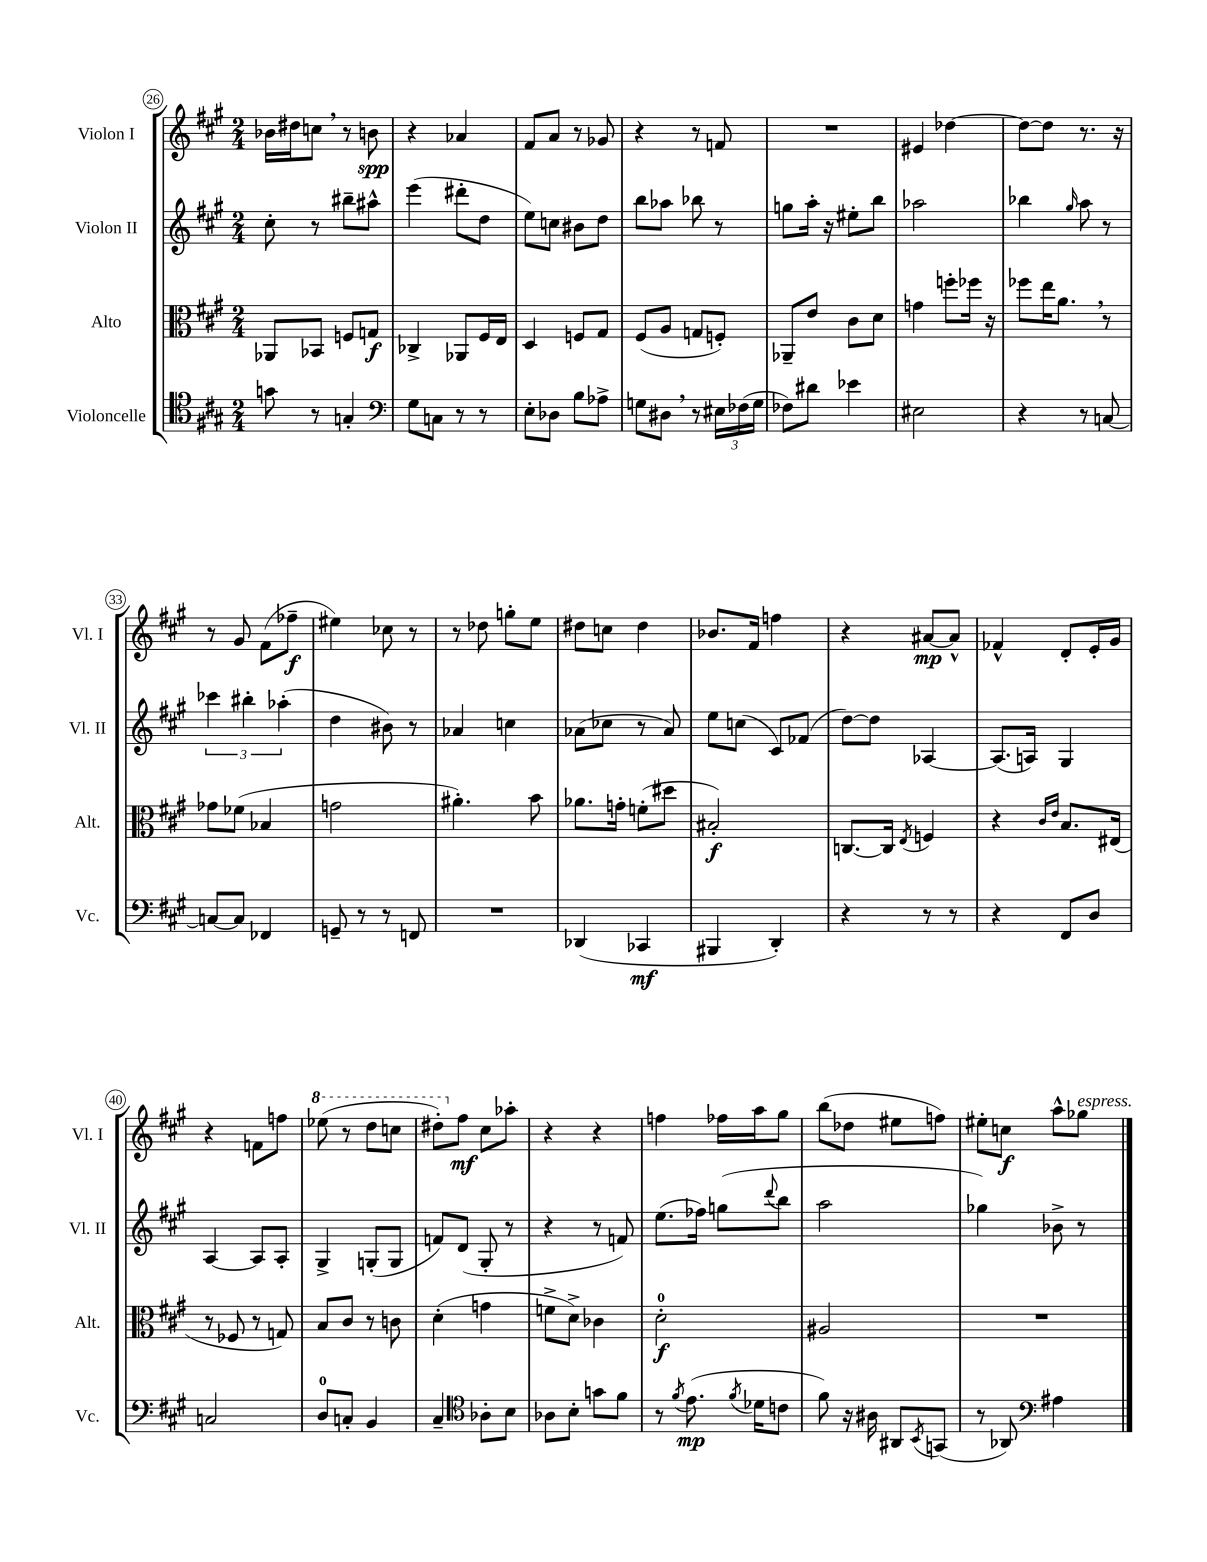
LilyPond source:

<<
\new StaffGroup <<
\new Staff = "s0" \with { instrumentName = "Violon I" shortInstrumentName = "Vl. I" } {
    \clef treble \key a \major \numericTimeSignature \time 2/4
    bes'16 dis''16 c''8 \breathe r8 b'8\spp |
    r4 aes'4 |
    fis'8 a'8 r8 ges'8 |
    r4 r8 f'8 |
    R2 |
    eis'4 des''4~ |
    des''8~ des''8 r8. r16 |
    r8 gis'8 fis'8( fes''8--\f |
    eis''4) ces''8 r8 |
    r8 des''8 g''8-. e''8 |
    dis''8 c''8 dis''4 |
    bes'8. fis'16 f''4 |
    r4 ais'8~\mp ais'8-^ |
    fes'4-^ d'8-. e'16-. gis'16 |
    r4 f'8 f''8 |
    \ottava #1 ees'''8( r8 d'''8 c'''8 |
    dis'''8-.) \ottava #0 fis''8\mf cis''8 aes''8-. |
    r4 r4 |
    f''4 fes''16 a''16 gis''8 |
    b''8( des''8 eis''8 f''8) |
    eis''8-. c''8\f a''8-^ ges''8^\markup { \italic "espress." } \bar "|." |
}
\new Staff = "s1" \with { instrumentName = "Violon II" shortInstrumentName = "Vl. II" } {
    \clef treble \key a \major \numericTimeSignature \time 2/4
    cis''8-. r8 bis''8-- ais''8-^ |
    e'''4( dis'''8-. d''8 |
    e''8) c''8 bis'8 d''8 |
    b''8 aes''8 bes''8 r8 |
    g''8 a''16-. r16 eis''8-. b''8 |
    aes''2 |
    bes''4 \grace { gis''16 } a''8 r8 |
    \tuplet 3/2 { ces'''4 bis''4-. aes''4-.( } |
    d''4 bis'8) r8 |
    aes'4 c''4 |
    aes'8( ces''8 r8 aes'8) |
    e''8 c''8( cis'8) fes'8( |
    d''8~) d''8 aes4~ |
    aes8.( a16) gis4 |
    a4~ a8 a8-. |
    gis4-> g8-.( g8 |
    f'8) d'8( gis8-. r8 |
    r4 r8 f'8) |
    e''8.( fes''16) g''8( \appoggiatura { d'''8 } b''8 |
    a''2 |
    ges''4) bes'8-> r8 \bar "|." |
}
\new Staff = "s2" \with { instrumentName = "Alto" shortInstrumentName = "Alt." } {
    \clef alto \key a \major \numericTimeSignature \time 2/4
    aes,8 bes,8 f8 g8\f |
    ces4-> aes,8 fis16 e16 |
    d4 f8 gis8 |
    fis8( a8 g8 f8-.) |
    aes,8-- e'8 cis'8 d'8 |
    g'4 f''8-. fes''16 r16 |
    fes''8 e''16 a'8. \breathe r8 |
    ges'8 fes'8( bes4 |
    g'2 |
    ais'4.-.) b'8 |
    aes'8. g'16-. f'8-.( dis''8 |
    bis2-.\f) |
    c8.~ c16 \acciaccatura { e8 } f4 |
    r4 \grace { cis'16 e'16 } b8. eis16( |
    r8 fes8 r8 g8) |
    b8 cis'8 r8 c'8 |
    d'4-.( g'4 |
    f'8-> d'8->) ces'4 |
    d'2-0-.\f |
    ais2 |
    R2 \bar "|." |
}
\new Staff = "s3" \with { instrumentName = "Violoncelle" shortInstrumentName = "Vc." } {
    \clef tenor \key a \major \numericTimeSignature \time 2/4
    g'8 r8 g4-. |
    \clef bass gis8 c8 r8 r8 |
    e8-. des8 b8 aes8-> |
    g8 dis8 \breathe r8 \tuplet 3/2 { eis16 fes16( g16 } |
    fes8) dis'8 ees'4 |
    eis2 |
    r4 r8 c8~ |
    c8~ c8 fes,4 |
    g,8-- r8 r8 f,8 |
    R2 |
    des,4( ces,4\mf |
    bis,,4 d,4-.) |
    r4 r8 r8 |
    r4 fis,8 d8 |
    c2 |
    d8-0 c8-. b,4 |
    cis4-- \clef tenor aes8-. b8 |
    aes8 b8-. g'8 fis'8 |
    r8 \acciaccatura { fis'8 } e'8.\mp( \acciaccatura { fis'8 } des'16 c'8 |
    fis'8) r16 ais16 ais,8 \acciaccatura { b,8 } g,8( |
    r8 aes,8) \clef bass ais4 \bar "|." |
}
>>
>>
\layout { \context { \Score currentBarNumber = #26 \override BarNumber.stencil = #(make-stencil-circler 0.1 0.3 ly:text-interface::print) } }
